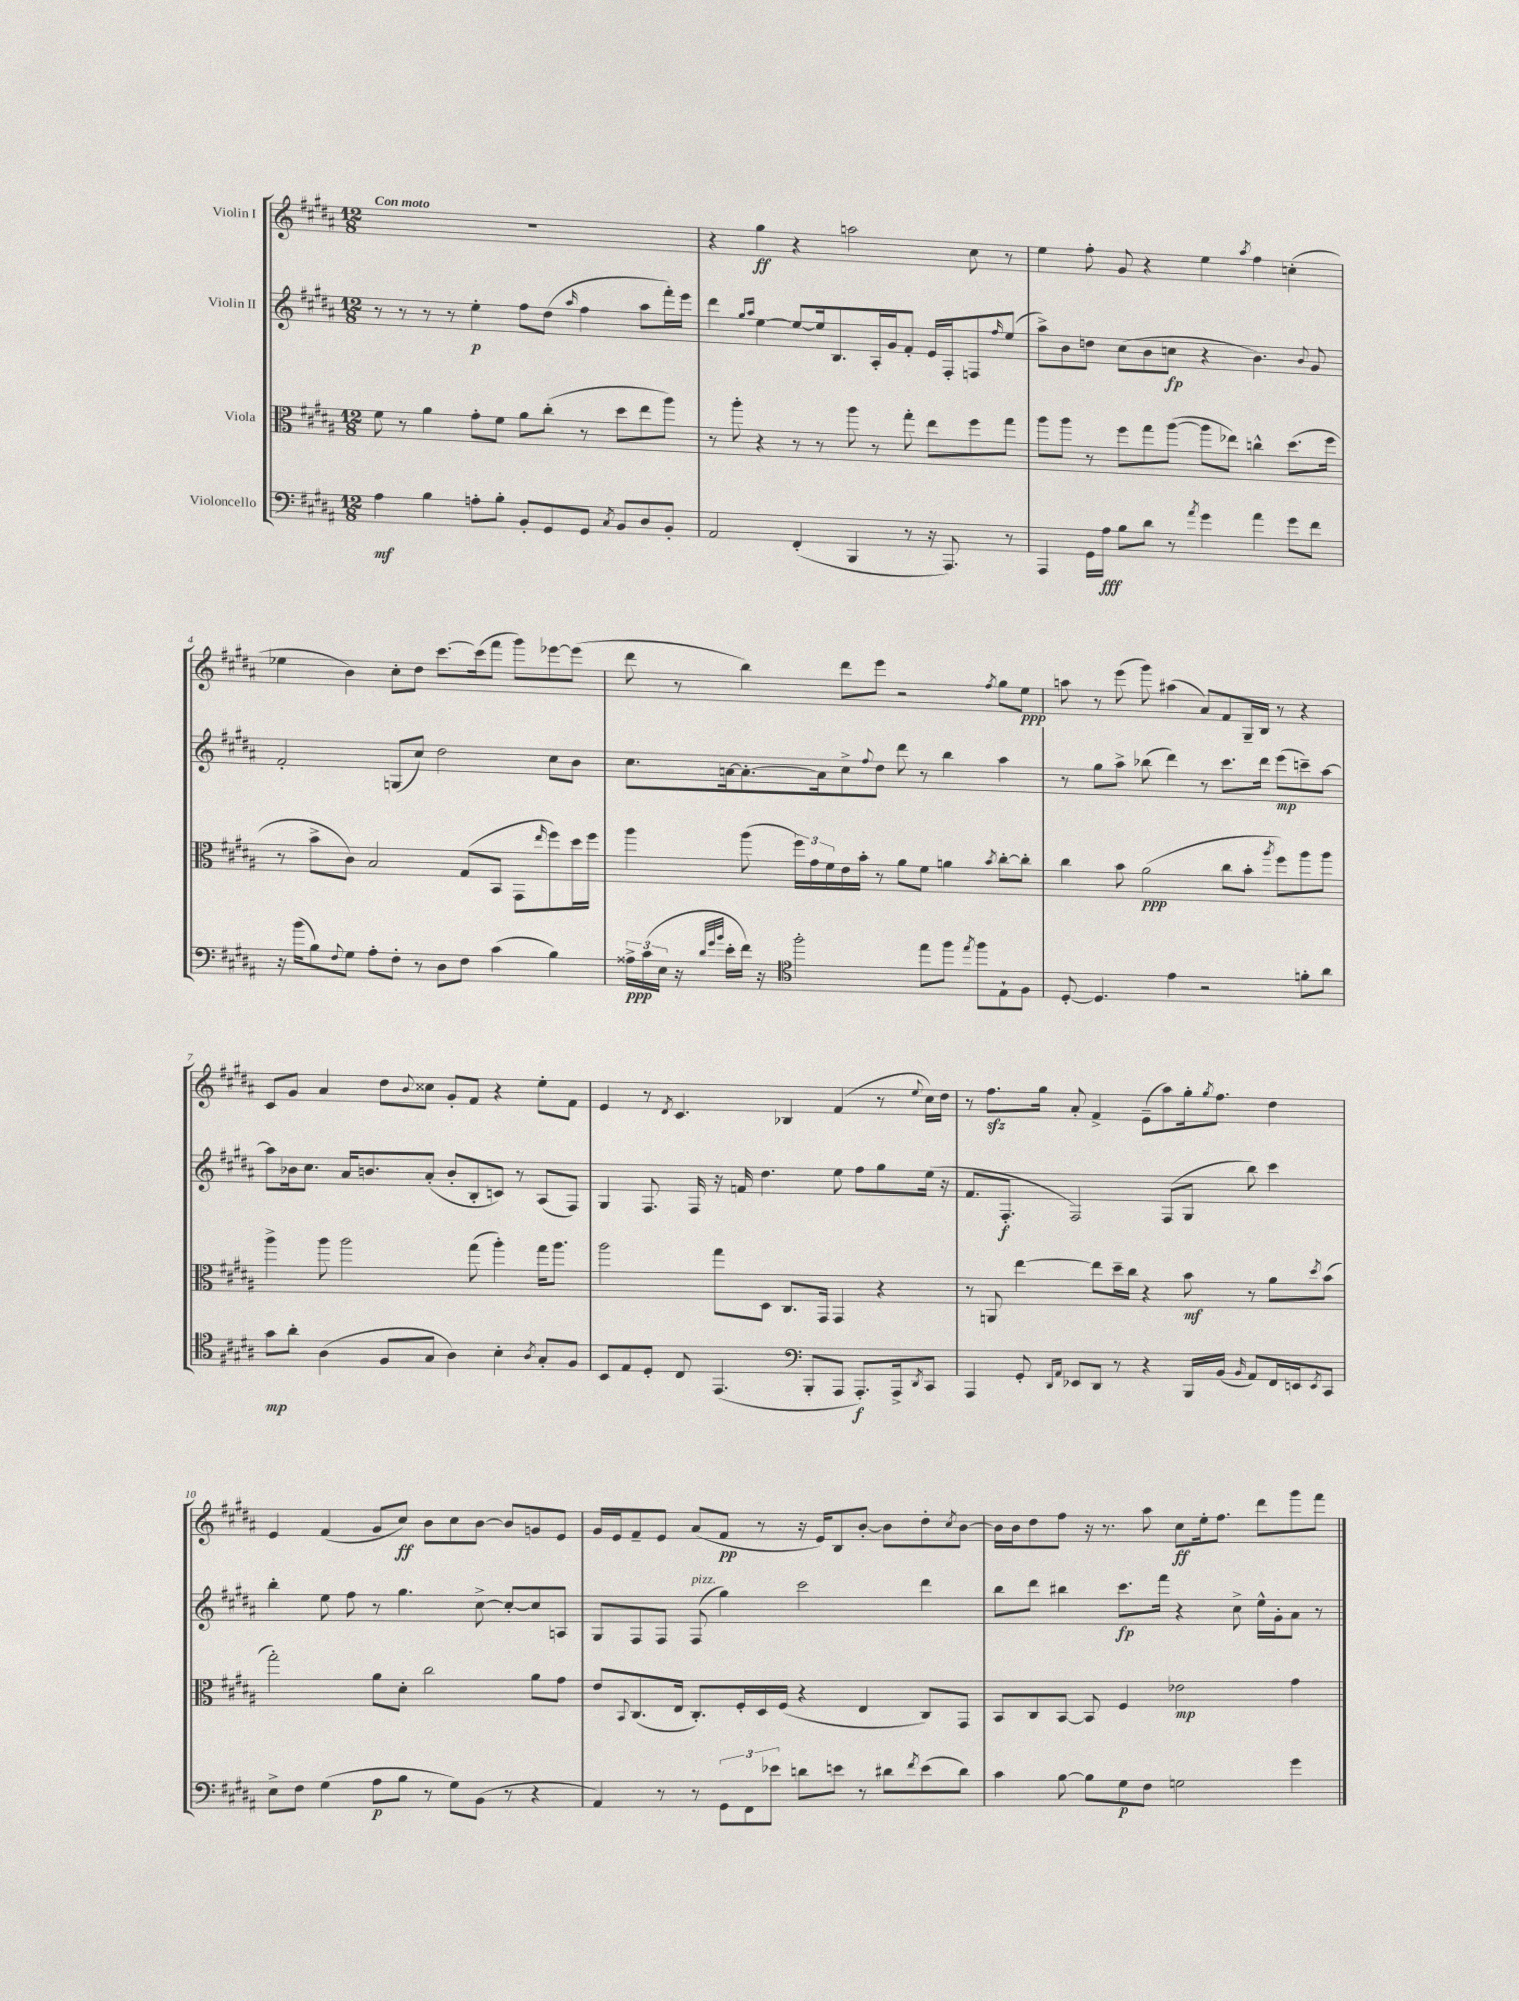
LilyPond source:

<<
\new StaffGroup <<
\new Staff = "s0" \with { instrumentName = "Violin I" } {
    \clef treble \key b \major \numericTimeSignature \time 12/8 \tempo "Con moto"
    R1. |
    r4 gis''4\ff r4 a''2 cis''8 r8 |
    e''4 fis''8-. gis'8 r4 e''4 \acciaccatura { ais''8 } fis''4 c''4-.( |
    ees''4 b'4) cis''8-. dis''8 cis'''8.~ cis'''16( fis'''8 gis'''8) ees'''8~ ees'''8( |
    dis'''8 r8 b''4) dis'''8 e'''8 r2 \acciaccatura { fis''8 } gis''8 e''8\ppp |
    a''8 r8 e'''8( gis'''8) ais''4( ais'8) fis'8 gis16-- b16 r8 r4 |
    cis'8 gis'8 ais'4 dis''8 \appoggiatura { b'8 } cisis''8 gis'8-. fis'8 r4 e''8-. fis'8 |
    e'4 r8 \acciaccatura { dis'8 } cis'4. bes4 fis'4( r8 \appoggiatura { e''8 } cis''16) dis''16 |
    r8 fis''8.\sfz gis''16 ais'8-. fis'4-> e'8--( ais''8) gis''16-. \acciaccatura { gis''8 } fis''8. dis''4 |
    e'4 fis'4( gis'8 cis''8\ff) b'8 cis''8 b'8~ b'8 g'8 e'8 |
    gis'16 e'16 fis'8-- e'8 ais'8( fis'8\pp r8 r16 e'16) b8 b'8~-. b'8 dis''8-. \acciaccatura { cis''8 } b'8~ |
    b'16 b'16 dis''8 fis''8 r16 r8. ais''8 cis''8\ff e''16-. fis''8. dis'''8 gis'''8 fis'''8 \bar "|." |
}
\new Staff = "s1" \with { instrumentName = "Violin II" } {
    \clef treble \key b \major \numericTimeSignature \time 12/8
    r8 r8 r8 r8 e''4-.\p fis''8 dis''8( \grace { ais''16 } fis''4 ais''8 fis'''16-.) e'''16 |
    dis'''4 \grace { gis''16 ais''16 } e''4~ e''8~ e''16 b8. ais16-. gis'16 fis'8-. e'16 fis16-. f8 \grace { fis''16 } e''8( |
    ais''8->) b'8 d''8 cis''8( b'8 c''8\fp r4 b'4.) \appoggiatura { b'8 } gis'8 |
    fis'2-. g8( cis''8) dis''2 cis''8 b'8 |
    cis''8. a'16~ a'8.~-. a'16 cis''8-> \appoggiatura { fis''8 } dis''8 dis'''8 r8 b''4 ais''4 |
    r8 gis''8 ais''8-> bes''8( dis'''4) r8 cis'''8. dis'''16 e'''8\mp( c'''8--) ais''8~ |
    ais''8 bes'16 cis''8. ais'16 b'8. ais'8-.( b'8-. b8-. c'8) r8 ais8( fis8) |
    gis4 fis8. fis16 r16 f'16 dis''4. e''8 fis''8 gis''8 e''16( r16 |
    fis'8. fis8.-.\f fis2) fis8( gis8 b''8) cis'''4 |
    b''4-. e''8 fis''8 r8 gis''4. cis''8~-> cis''8~-. cis''8 a8 |
    gis8 fis8 fis8 fis8^\markup { \italic "pizz." }( gis''4) cis'''2 dis'''4 |
    b''8 dis'''8 bis''4 cis'''8.\fp fis'''16 r4 cis''8-> e''16-^ gis'16-. ais'8 r8 \bar "|." |
}
\new Staff = "s2" \with { instrumentName = "Viola" } {
    \clef alto \key b \major \numericTimeSignature \time 12/8
    fis'8 r8 ais'4 gis'8-. fis'8 ais'8 cis''8-.( r8 dis''8 e''8 ais''8) |
    r8 ais''8-. r4 r8 r8 ais''8 r8 gis''8-. e''8 fis''8 gis''8 |
    ais''8 ais''8 r8 fis''8 gis''8 ais''8~( ais''8 ees''8) c''4-^ dis''8.( fis''16 |
    r8 b'8-> cis'8) b2 gis8( b,8 gis,8 \grace { e''16 } fis''8) dis''16 fis''16 |
    ais''4 ais''8( \tuplet 3/2 { fis''16) gis'16 fis'16 } e'16 b'16-. r8 ais'8 fis'8 a'4 \acciaccatura { b'8 } cis''8~-. cis''8-. |
    cis''4 b'8 ais'2\ppp( cis''8 b'8-. \acciaccatura { ais''8 } fis''8) ais''8 ais''8 |
    ais''4-> ais''8 ais''2 gis''8( ais''4-.) gis''16 ais''8. |
    ais''2 gis''8 dis8 cis8. gis,16 gis,4 r4 |
    r8 a,8 e''4~ e''8 dis''16-- cis''16 r4 b'8\mf r8 ais'8 \acciaccatura { dis''8 } b'8( |
    gis''2-.) ais'8 dis'8-. cis''2 ais'8 gis'8 |
    e'8 \appoggiatura { b,8 } cis8.( e16 cis8.-.) fis16-. dis16 fis16( r4 e4 cis8) gis,8 |
    b,8 cis8 b,8~ b,8 fis4 ees'2\mp gis'4 \bar "|." |
}
\new Staff = "s3" \with { instrumentName = "Violoncello" } {
    \clef bass \key b \major \numericTimeSignature \time 12/8
    ais4\mf b4 a8-. b8-. b,8-. gis,8 gis,8 \acciaccatura { cis8 } b,8 dis8 b,8-. |
    ais,2 fis,4-.( b,,4 r8 r16 ais,,8.) r8 |
    ais,,4 gis,16 ais16\fff b8 dis'8 r8 \acciaccatura { ais'8 } gis'4 ais'4 gis'8 fis'8 |
    r16 b'16( b8) \appoggiatura { fis8 } gis8 ais8-. fis8-. r8 dis8 fis8 cis'4( b4) |
    \tuplet 3/2 { aisis16->\ppp cis'16( e16 } r16 \grace { dis'32 gis'32 b'32 } e'16-. fis'16) r16 \clef tenor fis''2-. e''8 fis''8 \acciaccatura { e''8 } fis''8 e8-! fis8 |
    dis8~-. dis4. e'4 r2 f'8-. ais'8 |
    gis'8\mp ais'8-. ais4( fis8 gis8 ais4) b4-. \acciaccatura { ais8 } gis8-. fis8 |
    b,8 e8 dis8-. cis8 e,4.( \clef bass b,,8-. ais,,8 ais,,8.-.\f) ais,,16-> \acciaccatura { dis,8 } cis,8 |
    ais,,4 gis,8-. \grace { dis,16 ais,16 } ees,8 dis,8 r8 r4 b,,16 b,16( \grace { b,16 } ais,8) fis,16 e,16 \acciaccatura { e,8 } cis,8 |
    e8-> fis8 gis4( ais8\p b8 r8 gis8) b,8( r8 r4 |
    ais,4) r8 r8 \tuplet 3/2 { gis,8 fis,8 ees'8 } d'8 e'8 r8 dis'8 \acciaccatura { fis'8 } e'8( dis'8) |
    cis'4 b8~ b8 gis8\p fis8 g2 gis'4 \bar "|." |
}
>>
>>
